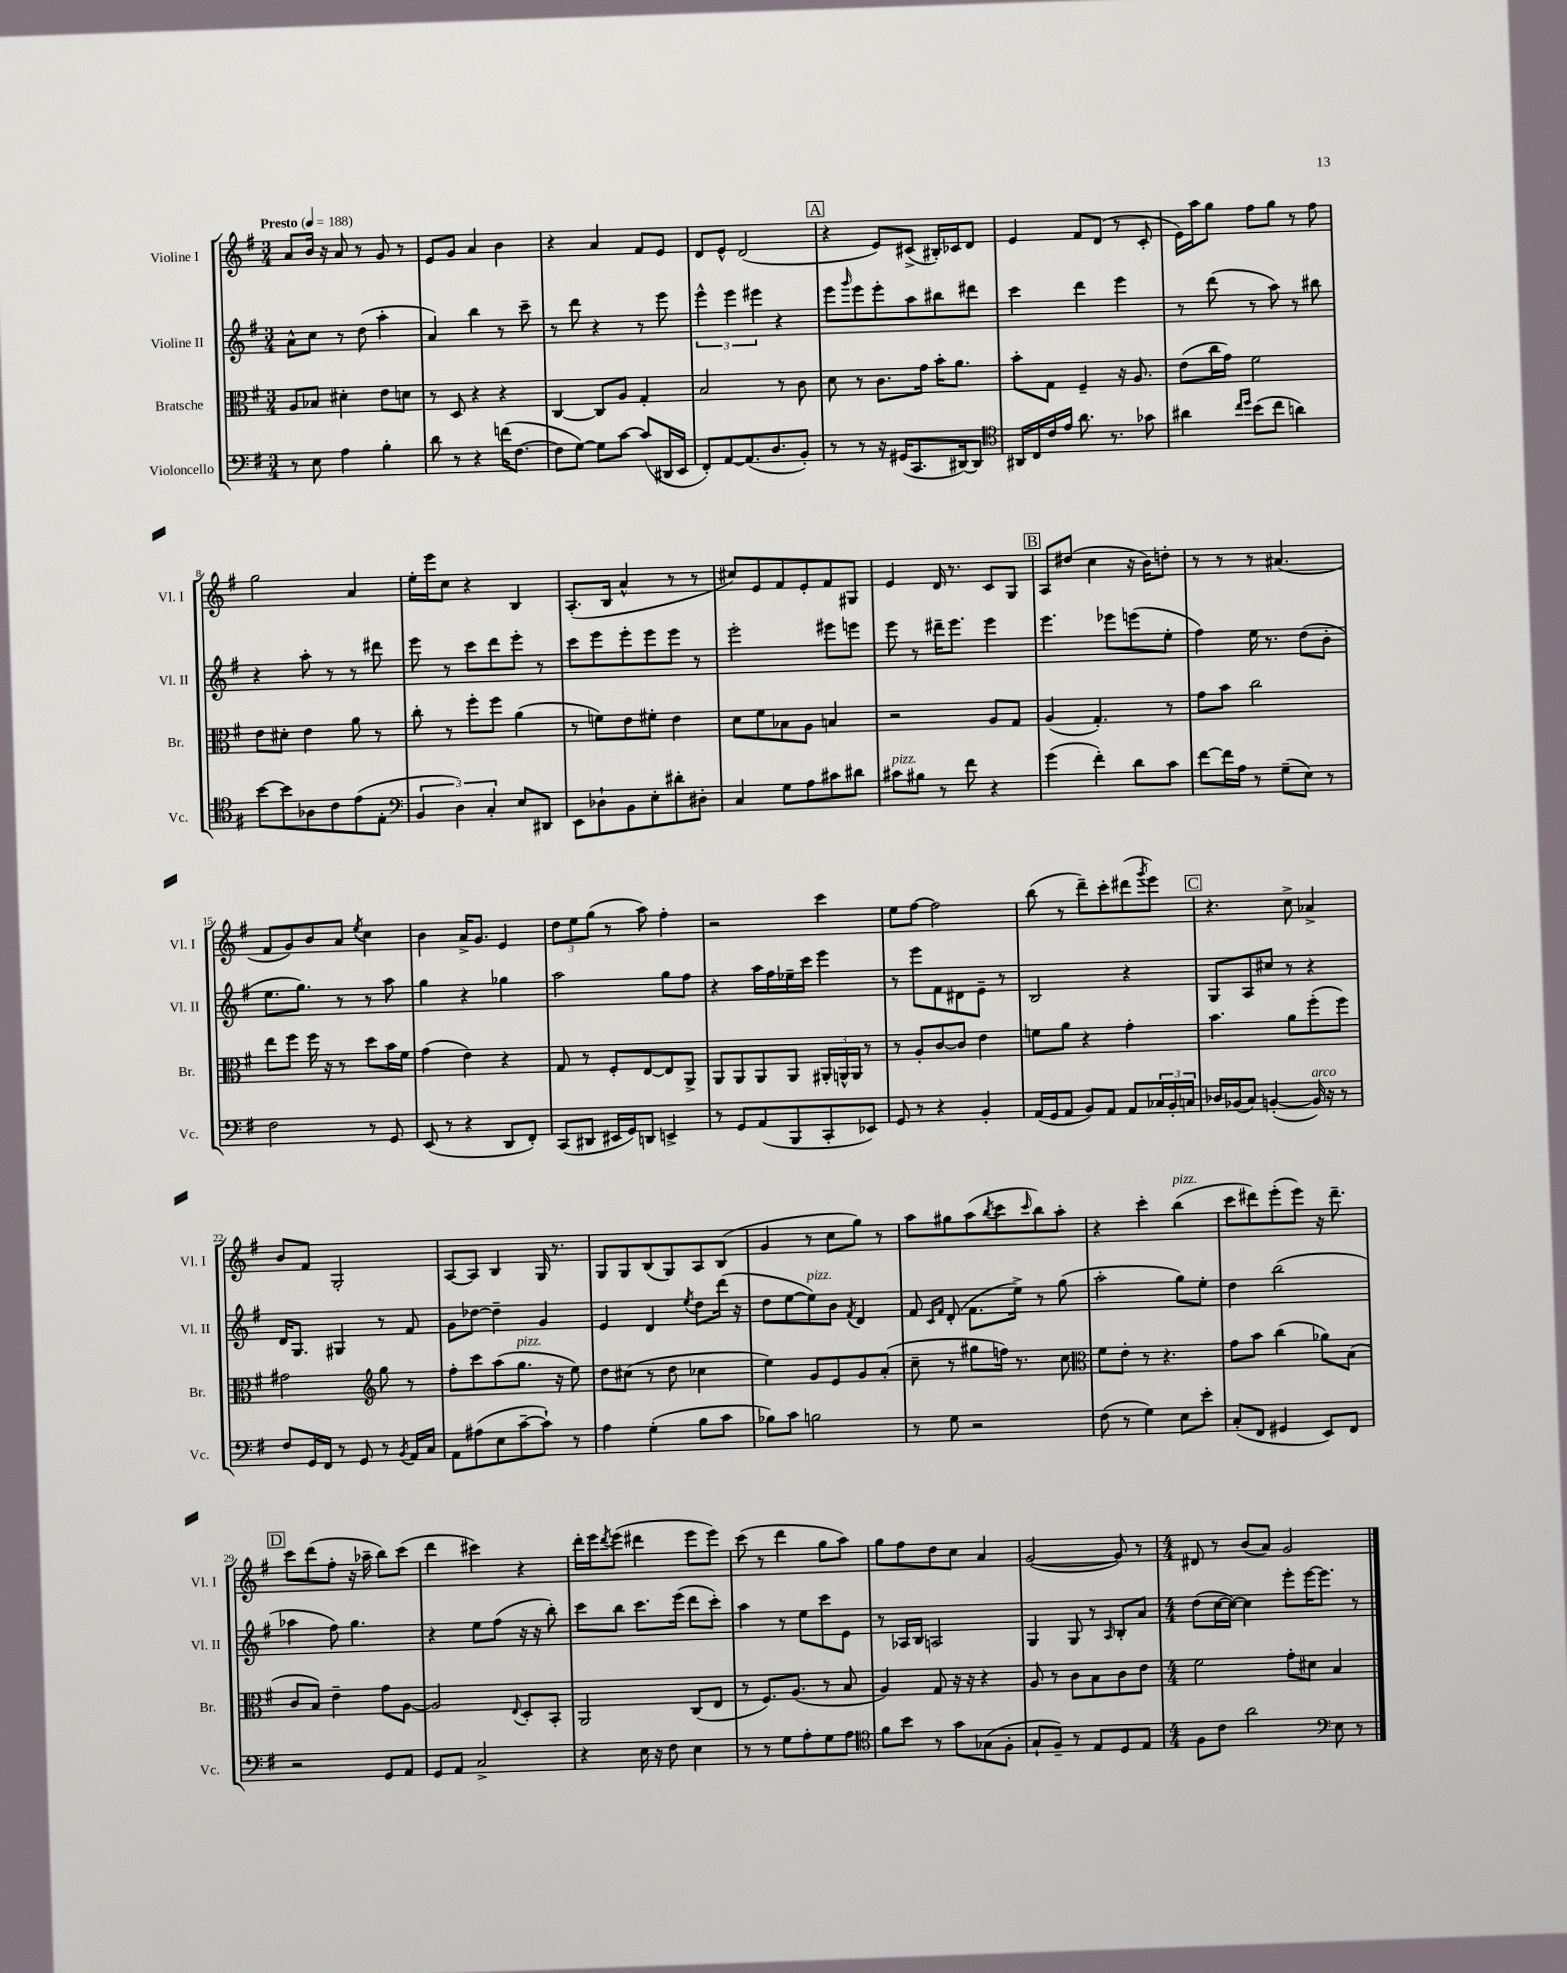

**kern	**kern	**kern	**kern
*part4	*part3	*part2	*part1
*staff4	*staff3	*staff2	*staff1
*I"Violoncello	*I"Bratsche	*I"Violine II	*I"Violine I
*I'Vc.	*I'Br.	*I'Vl. II	*I'Vl. I
*clefF4	*clefC3	*clefG2	*clefG2
*k[f#]	*k[f#]	*k[f#]	*k[f#]
*M3/4	*M3/4	*M3/4	*M3/4
*MM188	*MM188	*MM188	*MM188
=1	=1	=1	=1
!	!	!	!LO:TX:a:B:t=Presto
8r	8A/L	8a^^\L	8a/L
8E\	8B-X/J	8cc\J	16b/Jk
.	.	.	16r
4A\	4d#X'\	8r	8a/
.	.	(8dd\	8r
4B'\	8e\L	4aa'\	8g/
.	8dn\J	.	8r
=2	=2	=2	=2
8d\	8r	4a/)	8e/L
8r	8D/	.	8g/J
4r	4r	4bb\	4a/
(16fn\KL	4r	8r	4b\
[8.F#\J	.	.	.
.	.	8ccc~\	.
=3	=3	=3	=3
8F#\L]	[4C/	8r	4r
[8G\J)	.	8ddd\	.
8G\L]	8C/L]	4r	4a/
[8c\J	8A/J	.	.
(8c/L]	4G'/	8r	8f#/L
16DD#X/L	.	8eee\	8e/J
16EE/JJ	.	.	.
=4	=4	=4	=4
8FF#'/L)	2B/	6eee^^\	8d/L
[8AA/	.	.	8e^^/J
.	.	6eee\	.
(8.AA/]	.	.	(2d/
.	.	6eee#X\	.
8.D/	.	.	.
.	8r	4r	.
8BB'/J)	8c\	.	.
!!LO:REH:place=s1:t=A
=5	=5	=5	=5
8r	8d\	8eee\L	4r
.	.	16qqggg/	.
8r	8r	8eee\	.
16r	8.c\L	8eee'\	8e/L)
(16GG#X/KL	.	.	.
8.CC/	.	8aa\	(8c#X^/J
.	16g\Jk	.	.
.	16b'\KL	8bb#X\	16B#X'/LL)
[16DD#X/k)	8.a\J	.	16c-X/J
8DD#/J]	.	8ddd#X\J	8d/J
=6	=6	=6	=6
*clefC4	*	*	*
16AA#X/LL	8b'\L	4ccc\	4e/
16C/	.	.	.
16c/	8G\J	.	.
16e/JJ	.	.	.
8.a\	4F#~/	4ddd\	8f#/L
.	.	.	(8d/J
8.r	.	.	.
.	16r	4eee\	8r
.	8.A/	.	.
8g-X\	.	.	8c'/
=7	=7	=7	=7
4a#X\	(8e\L	8r	16e\LL)
.	.	.	16aa\J
.	16cc\L	(8ddd\	8gg\J
.	16g\JJ)	.	.
16qqcc/LL	.	.	.
16qqdd/JJ	.	.	.
(8b\L	2f#\	8r	8ff#\L
8cc\J	.	8aa\)	8gg\J
4an\)	.	8r	8r
.	.	8bb#X\	8ff#\
!!LO:LB:g=z
=8	=8	=8	=8
[8b\L	8e\L	4r	2gg\
8b\]	8d#X'\J	.	.
8A-X\	4e\	8aa'\	.
8c\	.	8r	.
(8e\	8a\	8r	4a/
8E'\J	8r	8ddd#X\	.
=9	=9	=9	=9
*clefF4	*	*	*
6BB/	8cc'\	8eee\	16ee'\LL
.	.	.	16eee\J
.	8r	8r	8cc\J
6D\)	.	.	.
.	8ff#'\L	8ccc\L	4r
6C'/	.	.	.
.	8ff#\J	8ddd\	.
8E/L	(4a\	8eee'\J	4B/
8DD#X/J	.	8r	.
=10	=10	=10	=10
8EE\L	8r	8ccc\L	(8.A'/L
8D-X`\	8fn\L)	8eee\	.
.	.	.	16B/Jk
8BB\	8e\	8eee'\	4a^^/
8E'\	8f#X'\J	8eee\	.
8d#X'\	4e\	8eee\J	8r
8D#X'\J	.	8r	8r
=11	=11	=11	=11
4C/	8d\L	2eee'\	8cc#X/L)
.	8f#\	.	8e/
8G\L	8B-X\	.	8f#/
8A\	8A\J	.	8e'/
8c#X\	4Bn/	8eee#X\L	8f#/
8d#X\J	.	8eeen\J	8G#X/J
=12	=12	=12	=12
!LO:TX:a:i:t=pizz.	!	!	!
8c#X\L	2r	8eee\	4e/
8B#X\J	.	8r	.
8r	.	16ddd#X~\KL	16d/
.	.	8.eee\J	8.r
8f#\	.	.	.
4r	8A/L	4eee\	8c/L
.	8G/J	.	8G/J
!!LO:REH:place=s1:t=B
=13	=13	=13	=13
(4g\	(4A/	4.eee\	8A/L
.	.	.	(8dd#X/J
4f#'\)	4.G'/)	.	4cc\
.	.	8eee-X\L	.
8d\L	.	(8eeen\	16r
.	.	.	16b\KL)
8c\J	8r	8ee'\J	8ddn'\J
=14	=14	=14	=14
[8f#\L	8g\L	4ff#\)	8r
16f#\L]	8b\J	.	8r
16A\JJ	.	.	.
8r	2cc\	16ee\	8r
.	.	8.r	.
(8G~\L	.	.	(4.a#X/
8E\J)	.	(8dd\L	.
8r	.	8b'\J	.
!!LO:LB:g=z
=15	=15	=15	=15
2F#\	8ee\L	8.ee\L	8f#/L
.	8ff#\J	.	8g/)
.	.	8.gg\J)	.
.	16ff#\	.	8b/
.	16r	.	.
.	8r	8r	8a/J
.	.	.	8qee/
8r	8dd\L	8r	4cc\
8GG/	16b\L	8aa\	.
.	16f#\JJ	.	.
=16	=16	=16	=16
(8EE/	(4g\	4gg\	4b\
8r	.	.	.
4r	4e\)	4r	16a^/KL
.	.	.	8.g/J
8DD/L	4r	4gg-X\	4e/
8FF#'/J)	.	.	.
=17	=17	=17	=17
(8CC/L	8G/	2aa\	12dd\L
.	.	.	12ee\
8DD#X/J	8r	.	.
.	.	.	(12gg\J
16EE#X/LL	8F#'/L	.	8r
16GG/J)	.	.	.
8DDn/J	[8E/	.	8aa\)
4EEn^/	8E/]	8gg\L	4ff#'\
.	8AA^/J	8ff#\J	.
=18	=18	=18	=18
8r	8AA/L	4r	2r
8GG/L	8AA/	.	.
(8AA/	8AA/	16aa\LL	.
.	.	16ff#\	.
8BBB/	8AA/J	16ee-X~\	.
.	.	16ccc\JJ	.
8CC'/	24AA#X'/LL	4eee\	4ccc\
.	24AAn^^/	.	.
.	24AA/JJ	.	.
8EE-X/J)	8r	.	.
=19	=19	=19	=19
8GG/	8r	8r	8ee\L
8r	8A'/L	8eee\L	[8ff#\J
4r	[8c/	8f#\	2ff#\]
.	8c/J]	8d#X\	.
4BB'/	4e\	8e~\J	.
.	.	8r	.
=20	=20	=20	=20
(16AA/LL	8fn\L	2B/	(8bb\
16GG/J	.	.	.
8AA/J	8a\J	.	8r
8BB/L)	4r	.	8ddd~\L)
8AA/J	.	.	8ccc'\
8AA/L	4g'\	4r	(8ddd#X\
.	.	.	8qggg/
24C-X/L	.	.	8eee\J)
24BB'/	.	.	.
24Cn/JJ	.	.	.
!!LO:REH:place=s1:t=C
=21	=21	=21	=21
16D-X/LL	4.b\	8G/L	4.r
(16BB-X/J	.	.	.
8C/J)	.	8A/	.
([4BBn'/	.	8cc#X/J	.
.	8a\L	8r	8cc^\
!LO:TX:a:i:t=arco	!	!	!
16BB/])	(8ff#'\	4r	4a-X^/
16r	.	.	.
8r	8ff#\J)	.	.
!!LO:LB:g=z
=22	=22	=22	=22
8F#/L	2g#X\	16d/KL	8b/L
.	.	8.G/J	.
16GG/L	.	.	8f#/J
16FF#/JJ	.	.	.
8r	.	4G#X/	2G'/
8GG/	.	.	.
*	*clefG2	*	*
8r	8gg\	8r	.
8qBB/	.	.	.
16AA/LL	8r	8f#/	.
16C/JJ	.	.	.
=23	=23	=23	=23
8AA\L	8ff#'\L	8g\L	[8A/L
(8A#X\	8ccc\	[8dd-X\J	8A/J]
8E\	(8aa\	4dd-~\]	4B/
!	!LO:TX:a:i:t=pizz.	!	!
[8c~\	8.gg\J	.	.
8c`\J])	.	4g/	16G/
.	16r	.	8.r
8r	8ee\)	.	.
=24	=24	=24	=24
4A\	8dd\L	4e/	8G/L
.	(8cc#X\J	.	8G/
(4G'\	8r	4d/	(8B/
.	8dd\	.	8G/)
.	.	8qee/	.
8B\L	4cc-X\	8dd\L	8A/
8c\J	.	(16ddd\Jk	(8B/J
.	.	16r	.
=25	=25	=25	=25
8B-X\L)	4ee\)	8dd\L	4g/
8c\J	.	[8ee\	.
!	!	!LO:TX:a:i:t=pizz.	!
2Bn\	8g/L	8ee\])	8r
.	8e/	8b\J	8cc\L
.	.	8qf#/	.
.	8g/	4d/	8gg\J)
.	(8a'/J	.	8r
=26	=26	=26	=26
8r	8cc~\	8f#/	8aa\L
.	.	16qqc/LL	.
.	.	16qqf#/JJ	.
8G\	8r	(8d'/	8gg#X\
2r	8gg#X\L	8.f#\L	(8aa\
.	.	.	8qbb/
.	16ffn\Jk)	.	8ccc\
.	8.r	16ee^\Jk)	.
.	.	.	16qqccc/
.	.	8r	8bb\)
.	8cc\	(8gg\	8aa'\J
=27	=27	=27	=27
*	*clefC3	*	*
(8F#\	8f#\L	2aa'\	4r
8r	8e'\J	.	.
4G\)	8r	.	4ccc'\
.	4.r	.	.
!	!	!	!LO:TX:a:i:t=pizz.
8E\L	.	8gg\L)	(4bb\
8e'\J	.	8ee'\J	.
=28	=28	=28	=28
(8C'/L	8g\L	4dd\	8ccc\L
8FF#/J	8b\J	.	8ddd#X\)
4GG#X/	(4cc\	(2bb\	(8eee'\
.	.	.	8eee\J)
8EE/L)	8a-X\L)	.	16r
.	.	.	8.ddd#~\
8FF#/J	(8B\J	.	.
!!LO:LB:g=z
!!LO:REH:place=s1:t=D
=29	=29	=29	=29
2r	8c/L	4aa-X\	8ccc\L
.	8B/J)	.	(8ddd\
.	4e~\	8ff#\)	8ff#'\J
.	.	4.gg\	16r
.	.	.	16aa-X~\
8GG/L	8g\L	.	8bb\L)
8AA/J	[8A\J	.	(8ccc\J
=30	=30	=30	=30
8GG/L	2A/]	4r	4ddd\
8AA/J	.	.	.
2C^/	.	8ee\L	4ccc#X\)
.	.	(8ff#\J	.
.	8qqE/	.	.
.	8D'/L	16r	4r
.	.	16r	.
.	8BB'/J	8bb'\)	.
=31	=31	=31	=31
4r	2AA/	8ccc\L	16ddd'\LL
.	.	.	16eee\J
.	.	.	8qddd/
.	.	8bb\J	(8eee\J
16E\	.	8.ccc\L	4ddd#X\
16r	.	.	.
8F#\	.	.	.
.	.	(16eee\Jk	.
4E\	(8C/L	8ddd\L	8eee\L
.	8E/J	8ccc'\J)	8eee\J)
=32	=32	=32	=32
8r	8r	4aa\	(8ccc\
8r	8.F#/L)	.	8r
8G\L	.	8r	4ddd\
.	(8.A/J	.	.
8A'\	.	8ee\L	.
8G\	8r	8ccc\	8gg\L
8A\J	8B/	8e\J	8aa\J)
=33	=33	=33	=33
*clefC4	*	*	*
8f#\L	4A/)	8r	8gg\L
8b\J	.	16A-X/LL	8ff#\
.	.	16B/JJ	.
8r	8G/	2An/	8dd\
8g\L	16r	.	8cc\J
.	16r	.	.
(8G-X\	4r	.	4a/
8F#'\J	.	.	.
=34	=34	=34	=34
8G`/L	8A/	4G/	([2g/
8F#~/J)	8r	.	.
8r	8c\L	8G/	.
8E/L	8B\	8r	.
.	.	16qqA/	.
8D/	8c\	8B'/L	8g/])
8E/J	8e\J	8a/J	8r
=35	=35	=35	=35
*M4/4	*M4/4	*M4/4	*M4/4
8F#\L	2f#\	(8dd\L	8d#X/
8c\J	.	[16cc\L	8r
.	.	16cc\JJ_)	.
2a\	.	4cc\]	(8b/L
.	.	.	8a/J)
.	8g'\L	8eee'\L	2g/
.	8d#X\J	[16eee\K	.
.	.	8.eee\J]	.
*clefF4	*	*	*
8E\	4B/	.	.
8r	.	8r	.
==	==	==	==
*-	*-	*-	*-
